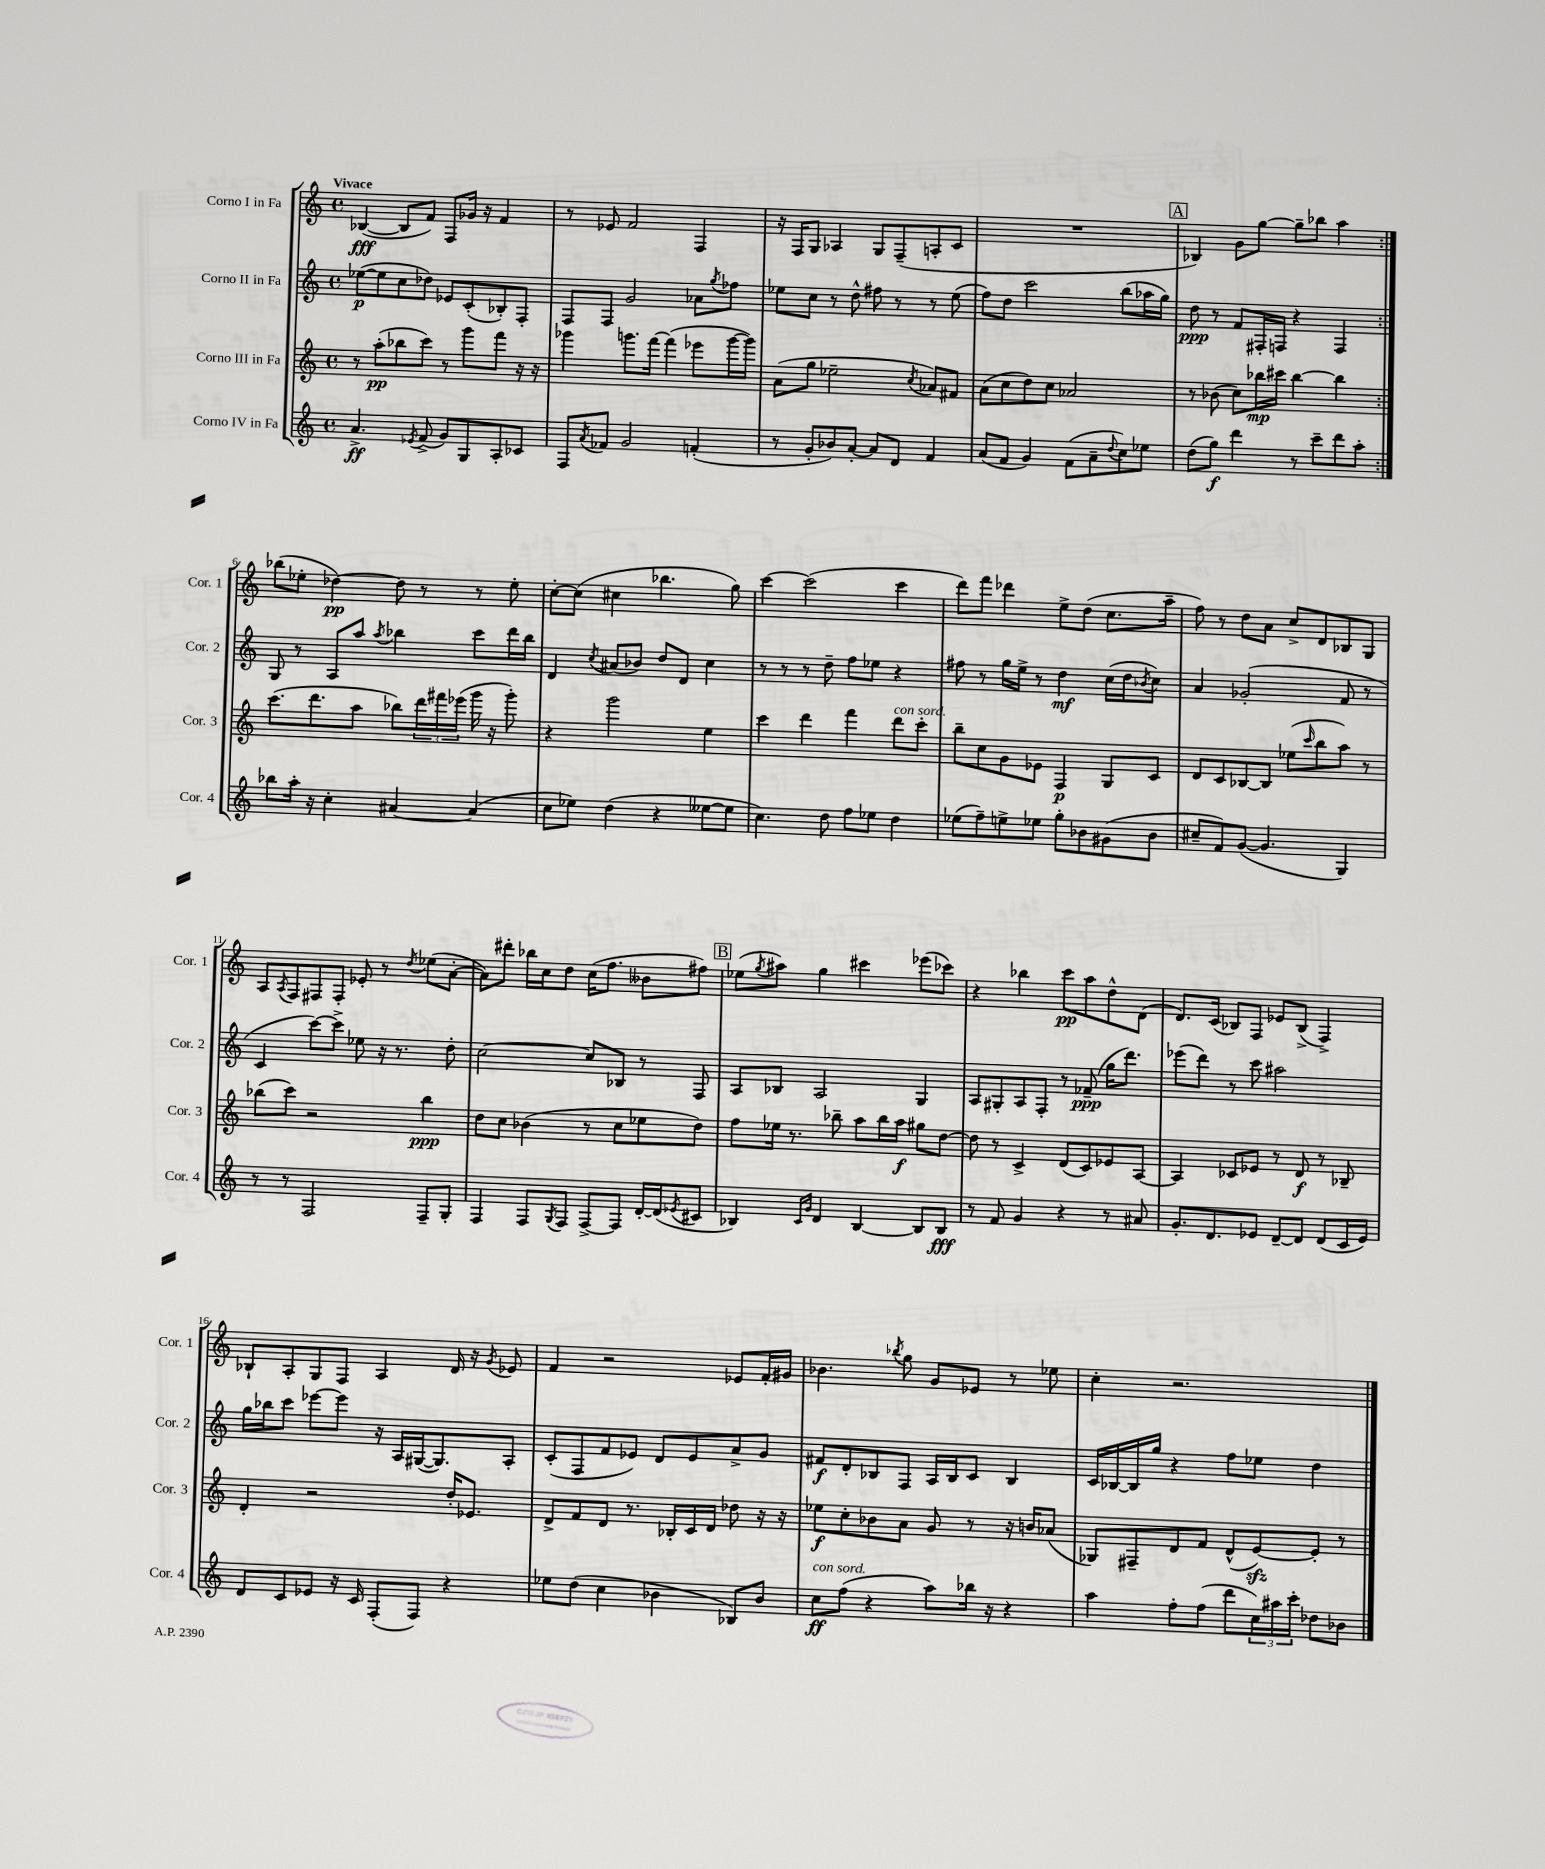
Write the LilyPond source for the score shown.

<<
\new StaffGroup <<
\new Staff = "s0" \with { instrumentName = "Corno I in Fa" shortInstrumentName = "Cor. 1" } {
    \clef treble \key c \major \defaultTimeSignature \time 4/4 \tempo "Vivace"
    \repeat volta 2 { bes4~\fff( bes8 f'8) f8 ges'16 r16 f'4 |
    r8 ees'8 f'2 f4 |
    r16 f16 g8 aes4 g8 f8--( a8-. c'8 |
    R1 |
    \mark \markup { \box "A" } bes4) g'8 g''8~ g''8-- bes''8 a''4 | }
    bes''8( ees''8-. des''4~\pp) des''8 r8 r8 ees''8-. |
    c''8~-. c''8( cis''4 bes''4. g''8) |
    c'''4~ c'''2( c'''4 |
    d'''8) f'''8 des'''4 e''8-> d''8( c''8. a''16-- |
    f''8) r8 d''8 a'8 c''8-> d'8 bes8 g8 |
    a8 \acciaccatura { a8 } f8 fis8 fis8-. ees'8-. r8 \acciaccatura { d''8 } ees''8( a'8~-. |
    a'8) dis'''8-. bes''16 c''16 d''8 c''16( f''8. beses'8 fis''8) |
    \mark \markup { \box "B" } ees''8( \acciaccatura { g''8 } ais''8) g''4 cis'''4 ees'''8( ces'''8) |
    r4 bes''4 c'''8\pp a''8 d''8-^ d'8( |
    d'8.) c'16( bes8) f8 ees'8 bes8->( f4->) |
    bes8-! a8-. g8 f8 a4 d'16 r16 \acciaccatura { g'8 } ees'8 |
    f'4 r2 ees'8 f'16-. gis'16 |
    bes'4. \acciaccatura { bes''8 } g''8 g'8 ees'8 r8 ees''8 |
    c''4-. r2. \bar "|." |
}
\new Staff = "s1" \with { instrumentName = "Corno II in Fa" shortInstrumentName = "Cor. 2" } {
    \clef treble \key c \major \defaultTimeSignature \time 4/4
    \repeat volta 2 { ees''8~\p( ees''8 c''8 des''8) ees'8 c'8-.( bes8-.) f8-. |
    f8 f8 g'2 aes'8 \acciaccatura { g''8 } fes''8 |
    ees''8 c''8 r8 d''8-^ fis''8 r8 r8 ees''8( |
    f''8) d''8 c'''2 b''8( aes''16 g''16) |
    \mark \markup { \box "A" } d''8\ppp r8 f'8 fis16-. f16 r4 f4 | }
    g8 r8 a8 a''8 \acciaccatura { a''8 } bes''4 c'''8 d'''16 bes''16 |
    d'4 \acciaccatura { c''8 } ais'8( bes'8) d''8 d'8 c''4 |
    r8 r8 r8 d''8-- f''8 ees''8 r4 |
    fis''8 r8 g''16 e''16-> r8 d''4\mf c''16( d''16 \acciaccatura { bes'8 } c''8) |
    a'4 ges'2-.( f'8 r8 |
    c'4 c'''8~) c'''8-> ees''8 r16 r8. d''8-. |
    c''2~ c''8 bes8 r8 f8 |
    \mark \markup { \box "B" } a8 bes8 a2 g4 |
    a8 gis8-. a8 f8-. r8 fes'8--\ppp( g''16 d'''8.) |
    ees'''8( d'''8) r8 c'''8 ais''2 |
    g''16 bes''16 c'''8 ees'''8~ ees'''8 r16 a16 gis16~( gis8.) a8-. |
    c'8-.( f8 f'8 ees'8) d'8 ees'8 a'8-> g'8 |
    fis'8\f d'8-. bes8 f8 a16 bes16 c'8 bes4 |
    c'16 bes16~ bes16 g''16 r4 f''8 ees''8 d''4 \bar "|." |
}
\new Staff = "s2" \with { instrumentName = "Corno III in Fa" shortInstrumentName = "Cor. 3" } {
    \clef treble \key c \major \defaultTimeSignature \time 4/4
    \repeat volta 2 { r8 a''8-.\pp( bes''8 c'''8) r8 g'''8 f'''8 r16 r16 |
    ges'''4 g'''8. f'''16~ f'''4( ees'''8 g'''16~ g'''16) |
    a'8( g''8 ees''2-- \acciaccatura { c''8 } aes'8) fis'8 |
    a'8( c''8 d''8) c''8 aes'2 |
    \mark \markup { \box "A" } r8 bes'8( c''8) bes''16\mp cis'''16 bes''4~ bes''4 | }
    c'''8.( d'''8. a''8 bes''8) \tuplet 3/2 { d'''16 fis'''16 ees'''16( } g'''16 r16 g'''8-.) |
    r4 g'''2 e''4 |
    c'''4 d'''4 f'''4 d'''8^\markup { \italic "con sord." } c'''8-. |
    b''8-- c''8 g'8 ees'8 f4\p g8 c'8 |
    d'8 c'8 bes8~ bes8 ees''8( \grace { c'''16 } b''8 a''8) r8 |
    bes''8( c'''8) r2 bes''4\ppp |
    d''8 c''8 bes'4( r8 c''8 ees''8 d''8) |
    \mark \markup { \box "B" } f''8 ees''16 r8. bes''8-- a''8 bes''16 a''16\f gis''8 d''8~ |
    d''8 r8 c'4-> d'8( c'8) ees'8 a8~ |
    a4 ces'8 ees'8 r8 d'8\f r8 bes8-- |
    d'4-. r2 d''16-. ees'8. |
    d'8-> f'8 d'8 r8. bes16-. c'16 d'16 des''8 r16 r16 |
    ees''8\f c''8-. bes'8 a'8 g'8 r8 r16 b'16 aes'8( |
    ges8) fis8-- d'8 f'8 d'8-^( e'8~\sfz) e'8-. r8 \bar "|." |
}
\new Staff = "s3" \with { instrumentName = "Corno IV in Fa" shortInstrumentName = "Cor. 4" } {
    \clef treble \key c \major \defaultTimeSignature \time 4/4
    \repeat volta 2 { a'4.->\ff \acciaccatura { ees'8 } f'8->( g'8) g8 a8-. ces'8 |
    f8 \acciaccatura { a'8 } fes'8 g'2 f'4-.( |
    r8 g'8-. bes'8) a'8~-. a'8 d'8 f'4 |
    a'8( f'8 g'4) f'8( a'8-- \appoggiatura { d''8 } c''8) ees''8 |
    \mark \markup { \box "A" } d''8( g''8\f) d'''4 r8 c'''8-- d'''8 a''8-. | }
    bes''8 a''16-. r16 c''4-. ais'4~ ais'4( |
    c''8 ees''8) d''4( r4 eeses''8~ eeses''8 |
    c''4.) d''8 f''8 ees''8 d''4 |
    ees''8( f''8--) e''8-> ees''8 g''8-. bes'8 gis'8( bes'8 |
    cis''8-- f'8) g'8~( g'4. g4) |
    r8 r8 f2 f8-- g8-. |
    f4 f8 \acciaccatura { g8 } f8 f8~-> f8 d'16~-. d'16( \acciaccatura { ees'8 } cis'8 |
    \mark \markup { \box "B" } bes4) \grace { c'16 g'16 } d'4 bes4~ bes8 bes8\fff |
    r8 f'8 g'4 r4 r8 ais'8 |
    g'8.-. d'8. ees'8 d'8~-- d'8 d'8( c'16 ees'16) |
    d'8 c'8 ees'8 r16 c'16 f8-.( f8) r4 |
    ees''8 d''8( c''4 bes'4 bes8) bes'8 |
    c''8\ff^\markup { \italic "con sord." } f''8( r4 a''8) bes''16 r16 r4 |
    a''4 f''8-. f''8( d'''8 \tuplet 3/2 { c''16) ais''16 c'''16-. } des''8 bes'8 \bar "|." |
}
>>
>>
